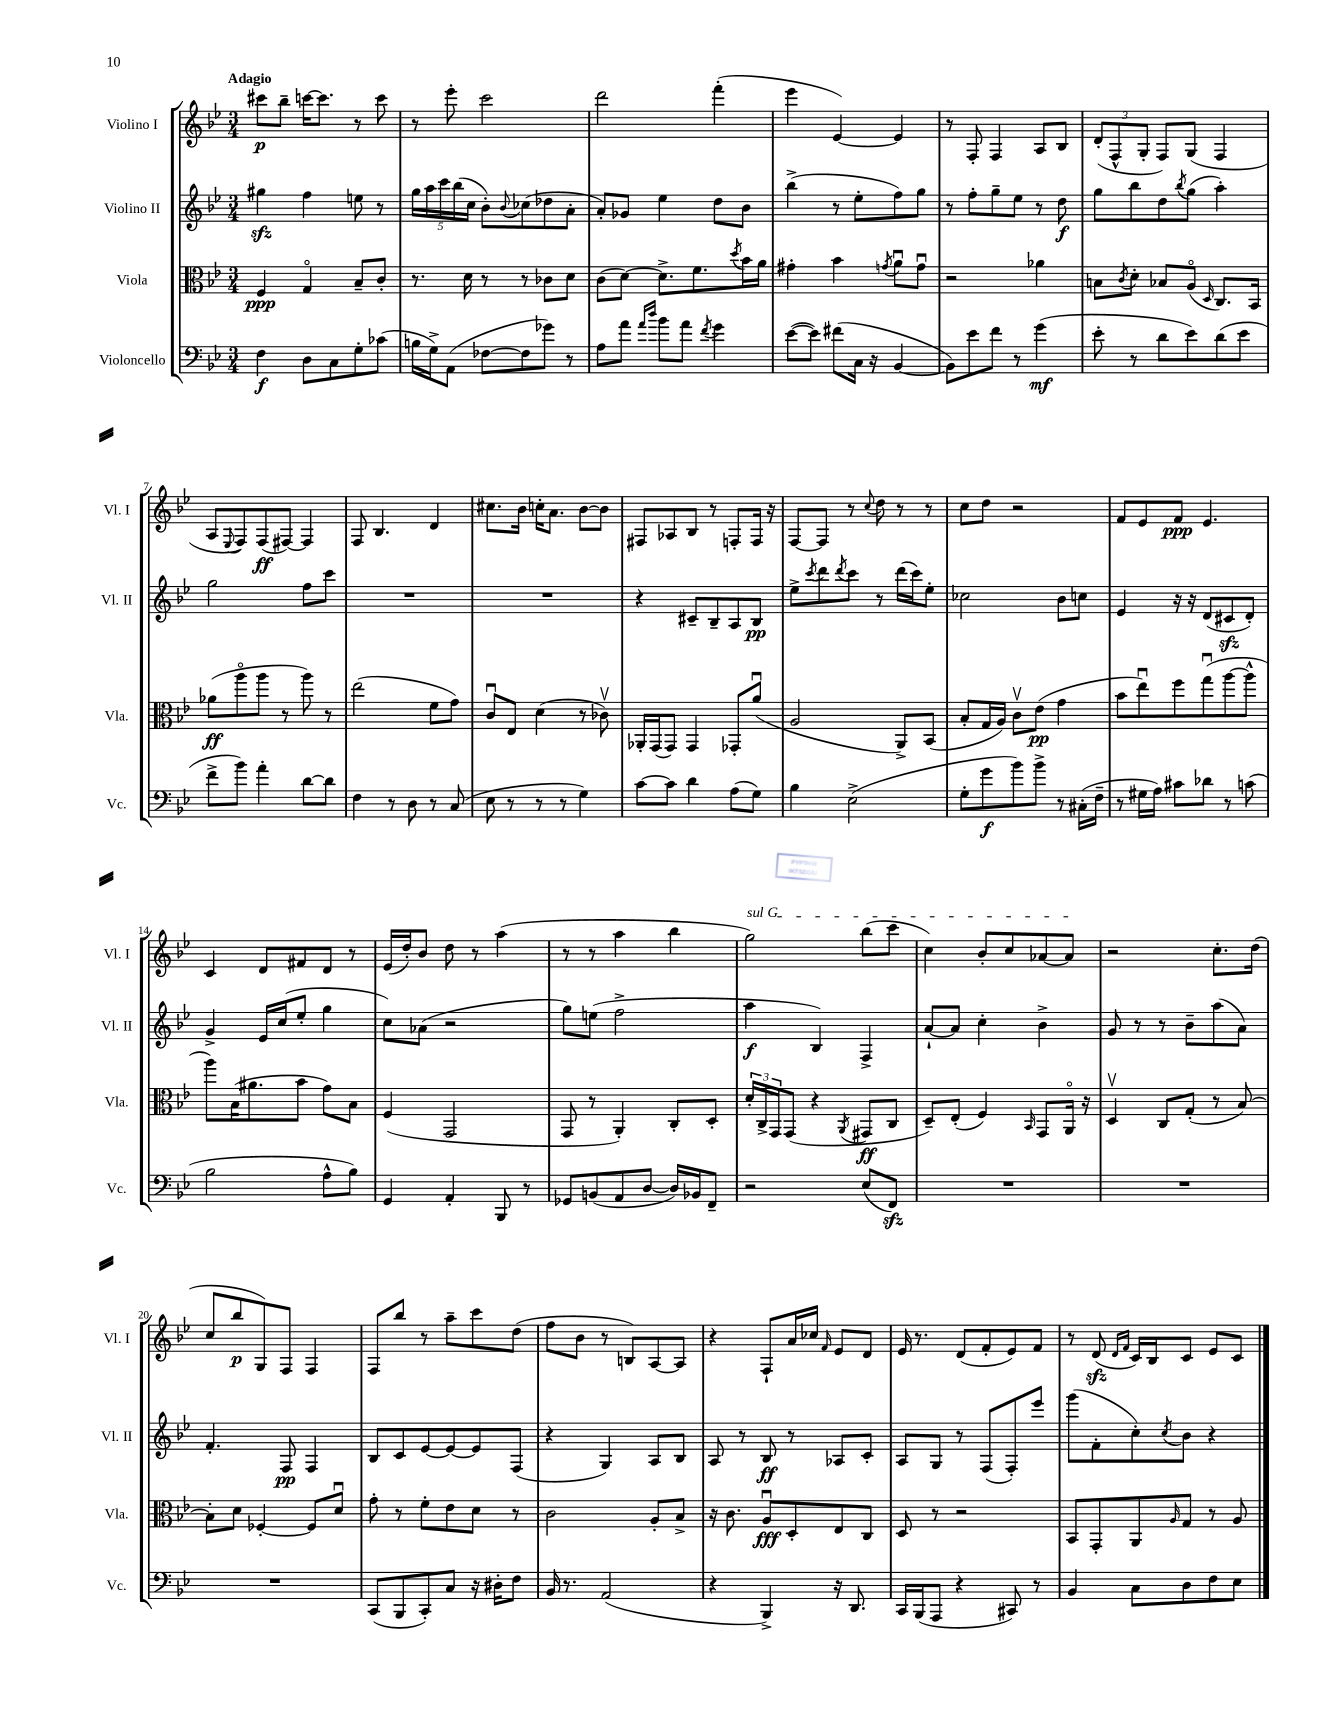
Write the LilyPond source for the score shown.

<<
\new StaffGroup <<
\new Staff = "s0" \with { instrumentName = "Violino I" shortInstrumentName = "Vl. I" } {
    \clef treble \key bes \major \numericTimeSignature \time 3/4 \tempo "Adagio"
    cis'''8\p bes''8-- c'''16~ c'''8. r8 c'''8 |
    r8 ees'''8-. c'''2 |
    d'''2 f'''4-.( |
    ees'''4 ees'4~) ees'4 |
    r8 f8-. f4 a8 bes8 |
    \tuplet 3/2 { d'8-.( f8-^ g8-. } f8) g8( f4 |
    a8 \appoggiatura { ees8 } f8) f8\ff( fis8~) fis4 |
    f8 bes4. d'4 |
    cis''8. bes'16 c''16-. a'8. bes'8~ bes'8 |
    fis8 aes8 bes8 r8 f8-. f16 r16 |
    f8~ f8 r8 \appoggiatura { c''8 } d''8 r8 r8 |
    c''8 d''8 r2 |
    f'8 ees'8 f'8\ppp ees'4. |
    c'4 d'8 fis'8 d'8 r8 |
    ees'16( d''16-.) bes'8 d''8 r8 a''4( |
    r8 r8 a''4 bes''4 |
    \once \override TextSpanner.bound-details.left.text = \markup { \italic "sul G" } g''2\startTextSpan) bes''8( c'''8 |
    c''4) bes'8-. c''8 aes'8~ aes'8\stopTextSpan |
    r2 c''8.-. d''16( |
    c''8 bes''8\p g8) f8 f4 |
    f8 bes''8 r8 a''8-- c'''8 d''8( |
    f''8 bes'8 r8 b8) a8~ a8 |
    r4 f8-! a'16 ces''16 \grace { f'16 } ees'8 d'8 |
    ees'16 r8. d'8( f'8-. ees'8) f'8 |
    r8 d'8\sfz( \grace { d'16 f'16 } c'16) bes16 c'8 ees'8 c'8 \bar "|." |
}
\new Staff = "s1" \with { instrumentName = "Violino II" shortInstrumentName = "Vl. II" } {
    \clef treble \key bes \major \numericTimeSignature \time 3/4
    gis''4\sfz f''4 e''8 r8 |
    \tuplet 5/4 { g''16 a''16 c'''16 bes''16( c''16 } bes'8-.) \appoggiatura { bes'8 } ces''8( des''8 a'8-. |
    a'8-.) ges'8 ees''4 d''8 bes'8 |
    bes''4->( r8 ees''8-. f''8) g''8 |
    r8 f''8-. g''8-- ees''8 r8 d''8\f |
    g''8 bes''8 d''8 \acciaccatura { bes''8 } g''8( a''4-.) |
    g''2 f''8 c'''8 |
    R2. |
    R2. |
    r4 cis'8-- bes8-- a8 bes8\pp |
    ees''8-> \acciaccatura { c'''8 } d'''8 \acciaccatura { d'''8 } c'''8 r8 d'''16( c'''16) ees''8-. |
    ces''2 bes'8 c''8 |
    ees'4 r16 r16 d'8( cis'8\sfz d'8-.) |
    g'4-> ees'16 c''16( ees''8-. g''4 |
    c''8) aes'8( r2 |
    g''8) e''8( f''2-> |
    a''4\f bes4) f4-> |
    a'8~-! a'8 c''4-. bes'4-> |
    g'8 r8 r8 bes'8-- a''8( a'8) |
    f'4.-. f8\pp f4 |
    bes8 c'8 ees'8~ ees'8~ ees'8 f8( |
    r4 g4) a8 bes8 |
    a8 r8 bes8\ff r8 aes8 c'8-. |
    a8 g8 r8 f8( f8-.) ees'''8 |
    g'''8( f'8-. c''8-.) \acciaccatura { c''8 } bes'8 r4 \bar "|." |
}
\new Staff = "s2" \with { instrumentName = "Viola" shortInstrumentName = "Vla." } {
    \clef alto \key bes \major \numericTimeSignature \time 3/4
    f4\ppp g4\flageolet bes8-- c'8-. |
    r8. d'16 r8 r8 ces'8 d'8 |
    c'8( d'8~) d'8.-> f'8. \acciaccatura { d''8 } bes'16 a'16 |
    gis'4-. bes'4 \acciaccatura { g'8 } a'8\downbow g'8\downbow |
    r2 aes'4 |
    b8 \acciaccatura { c'8 } d'8-. bes8 a8\flageolet( \grace { d16 } c8.) bes,16 |
    aes'8\ff( a''8\flageolet a''8 r8 a''8) r8 |
    ees''2( f'8 g'8) |
    c'8\downbow ees8 d'4( r8 ces'8\upbow) |
    aes,16-. g,16( g,8) g,4 ges,8-. a'8\downbow( |
    a2 a,8->) bes,8( |
    bes8-. g16 a16) c'8\upbow ees'8\pp( g'4 |
    bes'8 ees''8\downbow) f''8 g''8\downbow( a''8~ a''8-^ |
    a''8) bes16( ais'8. bes'8 g'8) bes8 |
    f4( g,2 |
    g,8 r8 a,4-.) c8-. d8-. |
    \tuplet 3/2 { d'16-. c16-> g,16 } g,8( r4 \acciaccatura { a,8 } gis,8\ff c8 |
    d8--) ees8-.( f4) \grace { bes,16 } g,8 a,16\flageolet r16 |
    d4\upbow c8 g8-.( r8 bes8~) |
    bes8-. d'8 fes4~-. fes8 d'8\downbow |
    g'8-. r8 f'8-. ees'8 d'8 r8 |
    c'2 a8-. bes8-> |
    r16 c'8. a8\downbow\fff d8-. ees8 c8 |
    d8 r8 r2 |
    bes,8 g,8-. a,8 \grace { a16 } g8 r8 a8 \bar "|." |
}
\new Staff = "s3" \with { instrumentName = "Violoncello" shortInstrumentName = "Vc." } {
    \clef bass \key bes \major \numericTimeSignature \time 3/4
    f4\f d8 c8 g8-. ces'8( |
    b16 g16->) a,8( fes8~ fes8 ges'8) r8 |
    a8 a'8 \grace { a'16 d''16 } bes'8 a'8 \acciaccatura { f'8 } g'4 |
    ees'8~( ees'8) fis'8( c16 r16 bes,4~ |
    bes,8) ees'8 f'8 r8 g'4\mf( |
    ees'8-. r8 d'8 ees'8) d'8( ees'8 |
    f'8-> bes'8) a'4-. d'8~ d'8 |
    f4 r8 d8 r8 c8( |
    ees8 r8 r8 r8 g4) |
    c'8~ c'8 d'4 a8( g8) |
    bes4 ees2->( |
    g8-. g'8\f bes'8) bes'8-> r8 cis16-.( f16-- |
    r8 gis16 a16) cis'8 des'8 r8 c'8( |
    bes2 a8-^ bes8) |
    g,4 a,4-. bes,,8 r8 |
    ges,8 b,8( a,8 d8~ d16) bes,16 f,8-- |
    r2 ees8( f,8\sfz) |
    R2. |
    R2. |
    R2. |
    c,8( bes,,8 c,8-.) c8 r16 dis16-. f8 |
    bes,16 r8. a,2( |
    r4 bes,,4->) r16 d,8. |
    c,16 bes,,16( a,,8 r4 cis,8) r8 |
    bes,4 c8 d8 f8 ees8 \bar "|." |
}
>>
>>
